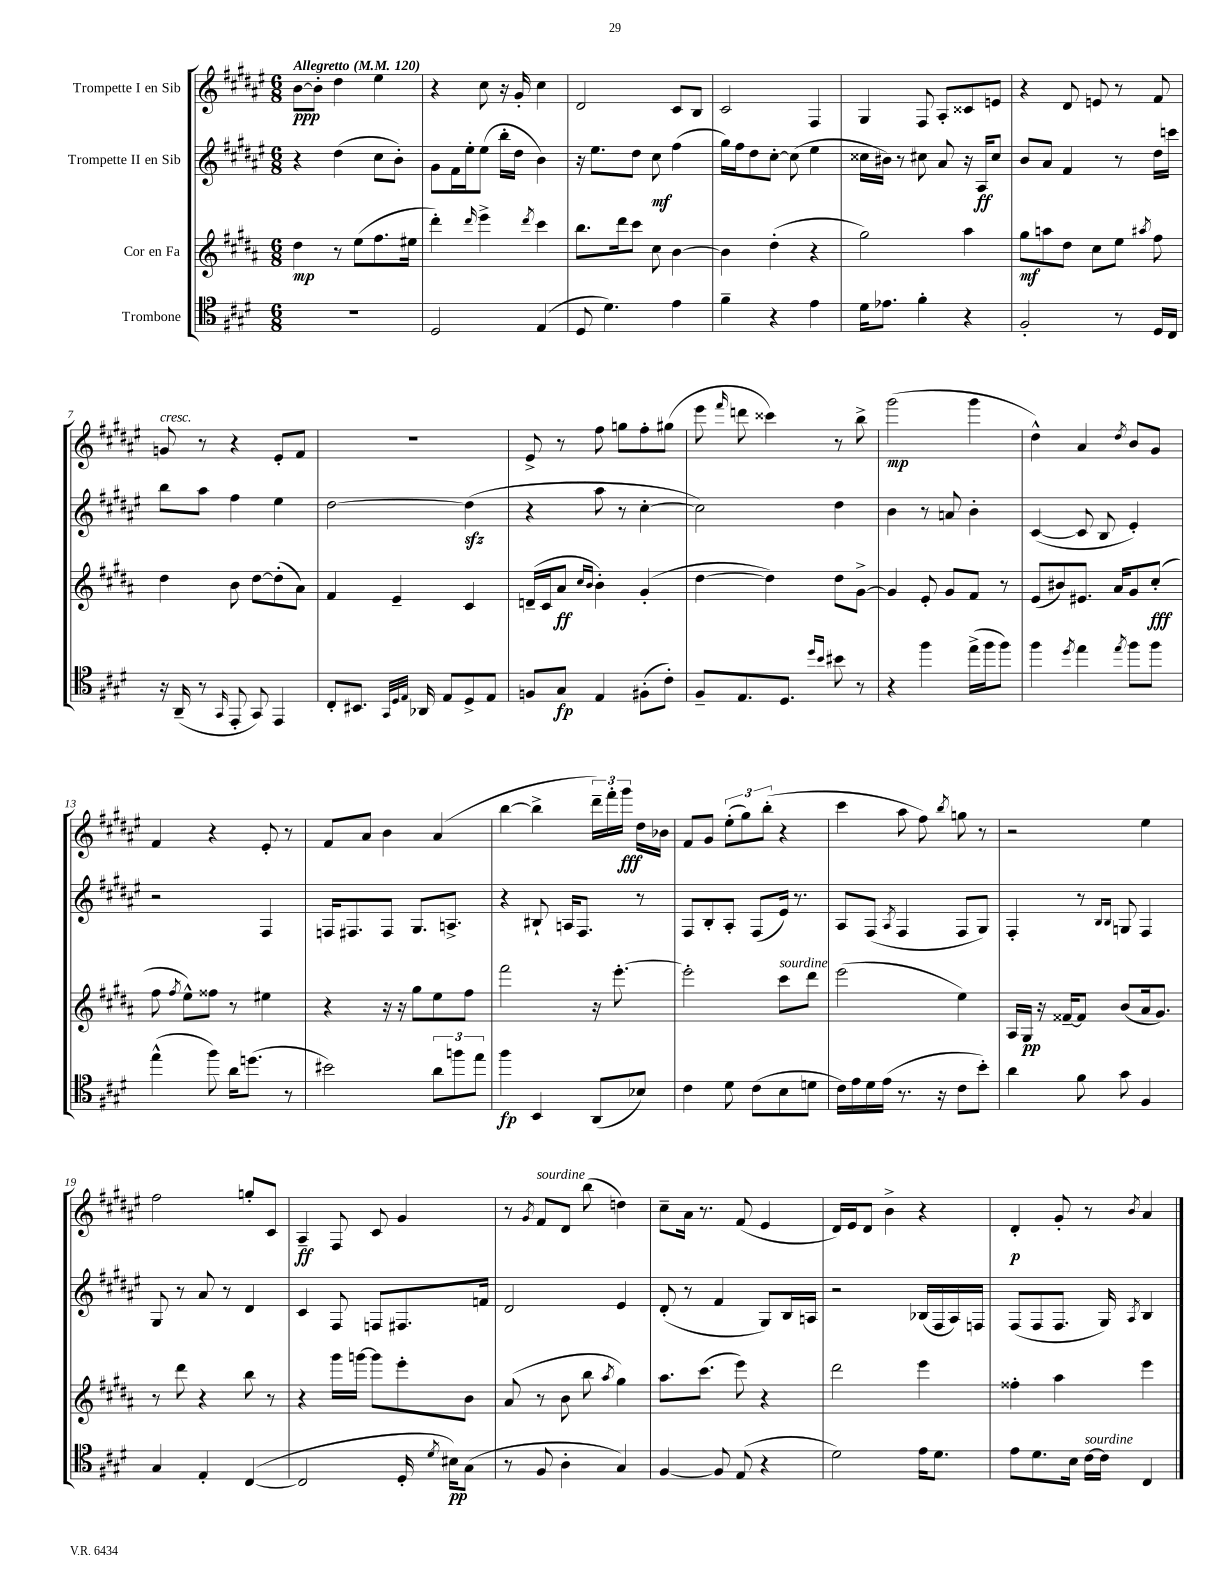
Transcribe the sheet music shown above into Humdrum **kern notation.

**kern	**kern	**kern	**kern
*staff4	*staff3	*staff2	*staff1
*clefC4	*clefG2	*clefG2	*clefG2
*k[f#c#g#d#]	*k[f#c#g#d#a#]	*k[f#c#g#d#a#e#]	*k[f#c#g#d#a#e#]
*M6/8	*M6/8	*M6/8	*M6/8
*MM120	*MM120	*MM120	*MM120
2.r	4dd#\	4r	[8b\L
.	.	.	8b'\]J
.	8r	(4dd#\	4dd#\
.	(8ee\L	.	.
.	8.ff#\	8cc#\L	4ee#\
.	.	8b'\J)	.
.	16ee#\Jk	.	.
=	=	=	=
2D#/	4ddd#'\)	8g#\L	4r
.	.	16f#\L	.
.	.	16ee#'\J	.
.	16qqddd#/	.	.
.	4eee^\	(8ee#\J	8cc#\
.	.	16bb'\LL	16r
.	.	16dd#\JJ	16g#'/
.	8qddd#/	.	.
(4E/	4ccc#\	4b\)	4cc#\
=	=	=	=
8D#/	8.bb\L	16r	2d#/
.	.	8.ee#\L	.
4.d#\)	.	.	.
.	16ddd#\k	.	.
.	8ccc#\J	8dd#\J	.
.	8cc#\	8cc#\	.
4e\	[4b\	(4ff#\	8c#/L
.	.	.	8B/J
=	=	=	=
4f#~\	4b\]	16gg#\LL)	2c#/
.	.	16ff#\J	.
.	.	8dd#\	.
4r	(4dd#'\	[8cc#'\J	.
.	.	(8cc#\]	.
4e\	4r	4ee#\	4F#/
=	=	=	=
16d#\LK	2gg#\)	16cc##\LL	4G#/
8.e-\J	.	16b#\JJ)	.
.	.	8r	.
4f#'\	.	8cc#\	8F#/
.	.	8a#/	8A#'/L
4r	4aa#\	16r	8c##/
.	.	16A#/LK	.
.	.	8cc#/J	8e/J
=	=	=	=
2F#'/	8gg#\L	8b/L	4r
.	8aa\	8a#/J	.
.	8dd#\J	4f#/	8d#/
.	8cc#\L	.	8e/
8r	8ee\J	8r	8r
.	8qaa#/	.	.
16D#/LL	8ff#\	16dd#\LL	8f#/
16C#/JJ	.	16ccc\JJ	.
=	=	=	=
16r	4dd#\	8bb\L	8g/
(16AA~/	.	.	.
8r	.	8aa#\J	8r
16qqGG#/	.	.	.
8EE'/	8b\	4ff#\	4r
8GG#/)	[8dd#\L	.	.
4EE/	(8dd#'\]	4ee#\	8e#'/L
.	8a#\J)	.	8f#/J
=	=	=	=
8C#'/L	4f#/	[2dd#\	2.r
8.BB#/J	.	.	.
.	4e~/	.	.
32qqGG#/LLL	.	.	.
32qqD#/	.	.	.
32qqE/JJJ	.	.	.
16AA-/	.	.	.
8E/L	.	.	.
8D#^/	4c#/	(4dd#\]	.
8E/J	.	.	.
=	=	=	=
8F/L	(16d~/LL	4r	8e#^/
.	16c#/J	.	.
8G#/J	8a#/J	.	8r
.	16qqcc#/LL	.	.
.	16qqb/JJ	.	.
4E/	4b'\)	8aa#\	8ff#\
.	.	8r	8gg\L
(8F#'\L	(4g#'/	[4cc#'\	8ff#'\
8c#'\J)	.	.	(8gg#\J
=	=	=	=
8F#~/L	[4dd#\	2cc#\])	8eee#\
.	.	.	16qqfff#/
8.E/	.	.	8ddd\
.	4dd#\])	.	4ccc##\)
8.D#/J	.	.	.
16qqdd#/LL	.	.	.
16qqb/JJ	.	.	.
8b#\	8dd#\L	4dd#\	8r
8r	[8g#^\J	.	8bb^\
=	=	=	=
4r	4g#/]	4b\	(2ggg#\
4ff#\	8e'/	8r	.
.	8g#/L	8a/	.
(16ee^\LL	8f#/J	4b'\	4ggg#\
16ff#\J	.	.	.
8ff#\J)	8r	.	.
=	=	=	=
4ff#\	(8e/L	([4c#/	4dd#^^\)
.	8b#/)	.	.
8qdd#/	.	.	.
4ee\	8.e#/J	8c#/]	4a#/
.	.	8B/	.
.	16a#/LK	.	.
8qee/	.	.	8qdd#/
8ff#\L	8g#/	4e#'/)	8b/L
8ff#\J	(8cc#'/J	.	8g#/J
=	=	=	=
(4ee^^\	8ff#\	2r	4f#/
.	8qff#/	.	.
.	8ee^^\L)	.	.
8ff#\)	8ff##\J	.	4r
16a\LK	8r	.	.
(8.dd\J	.	.	.
.	4ee#\	4F#/	8e#'/
8r	.	.	8r
=	=	=	=
2b#\)	4r	16F/LK	8f#/L
.	.	8.F#/	.
.	.	.	8a#/J
.	16r	8F#/J	4b\
.	16r	.	.
.	8gg#\L	8.G#/L	.
12a\L	8ee\	.	(4a#/
.	.	8.A^/J	.
12ff\	.	.	.
.	8ff#\J	.	.
12ee\J	.	.	.
=	=	=	=
4ff#\	2fff#\	4r	[4bb\
4BB/	.	8B#`/	4bb^\]
.	.	16A/LK	.
.	.	8.F#/J	.
(8AA/L	16r	.	24ddd#~\LL)
.	.	.	24fff#'\
.	[8.eee'\	.	.
.	.	.	24ggg#\JJ
8B-/J)	.	8r	16dd#\LL
.	.	.	16b-\JJ
=	=	=	=
4c#\	2eee'\]	8F#/L	8f#/L
.	.	8B'/	8g#/J
8d#\	.	8A#'/J	(12ee#'\L
.	.	.	12gg#\)
(8c#\L	.	(8F#/L	.
.	.	.	(12bb'\J
8B\	8ccc#\L	16e#/Jk)	4r
.	.	8.r	.
8d\J	8ddd#\J	.	.
=	=	=	=
16c#\LL)	(2eee\	8A#/L	4ccc#\
16e\	.	.	.
16d#\	.	(8F#/J	.
(16e\JJ	.	.	.
.	.	8qA#/	.
8.r	.	4F#/	8aa#\
.	.	.	8ff#\)
16r	.	.	.
.	.	.	8qbb/
8c#\L	4ee\)	8F#/L	8gg\
8b'\J)	.	8G#/J)	8r
=	=	=	=
4a\	16A#/LL	4F#'/	2r
.	16G#/JJ	.	.
.	16r	.	.
.	[16f##~/LK	.	.
8f#\	8f##/]J	8r	.
.	.	16qqB/LL	.
.	.	16qqB/JJ	.
8g#\	(8b/L	8G/	.
4F#/	16a#/k	4F#/	4ee#\
.	8.g#/J)	.	.
=	=	=	=
4G#/	8r	8G#/	2ff#\
.	8ddd#\	8r	.
4E'/	4r	8a#/	.
.	.	8r	.
([4C#/	8bb\	4d#/	8gg'/L
.	8r	.	8c#/J
=	=	=	=
2C#/]	4r	4c#/	4A#~/
.	16ggg#\LL	8F#/	8F#/
.	[16ggg\JJ	.	.
.	8ggg\]L	8F/L	8c#/
16D#'/	8eee'\	8.F#/	4g#/
8qd#/	.	.	.
16B#\LK)	.	.	.
(8G#\J	8b\J	.	.
.	.	16f/Jk	.
=	=	=	=
8r	(8a#/	2d#/	8r
.	.	.	8qg#/
8F#/	8r	.	8f#/L
4A'\	8b\	.	8d#/J
.	8bb\	.	(8bb\
.	8qaa#/	.	.
4G#/)	4gg#\)	4e#/	4dd\)
=	=	=	=
[4F#/	8.aa#\L	(8d#'/	8cc#~\L
.	.	8r	16a#\Jk
.	(8.ccc#\J	.	8.r
8F#/]	.	4f#/	.
(8E/	8eee\)	.	(8f#/
4r	4r	8G#/L)	4e#/
.	.	16B/L	.
.	.	16A/JJ	.
=	=	=	=
2d#\)	2ddd#\	2r	16d#/LL)
.	.	.	16e#/J
.	.	.	8d#/J
.	.	.	4b^\
16e\LK	4eee\	(16B-/LL	4r
8.d#\J	.	16F#/	.
.	.	16A#/)	.
.	.	16F/JJ	.
=	=	=	=
8e\L	4ff##'\	(8F#/L	4d#'/
8.d#\	.	8F#/	.
.	4aa#\	8.F#/J	8g#'/
16B\Jk	.	.	.
[16c#\LL	.	.	8r
16c#\]JJ	.	16G#/)	.
.	.	8qA#/	8qb/
4C#/	4eee\	4B/	4a#/
==	==	==	==
*-	*-	*-	*-
